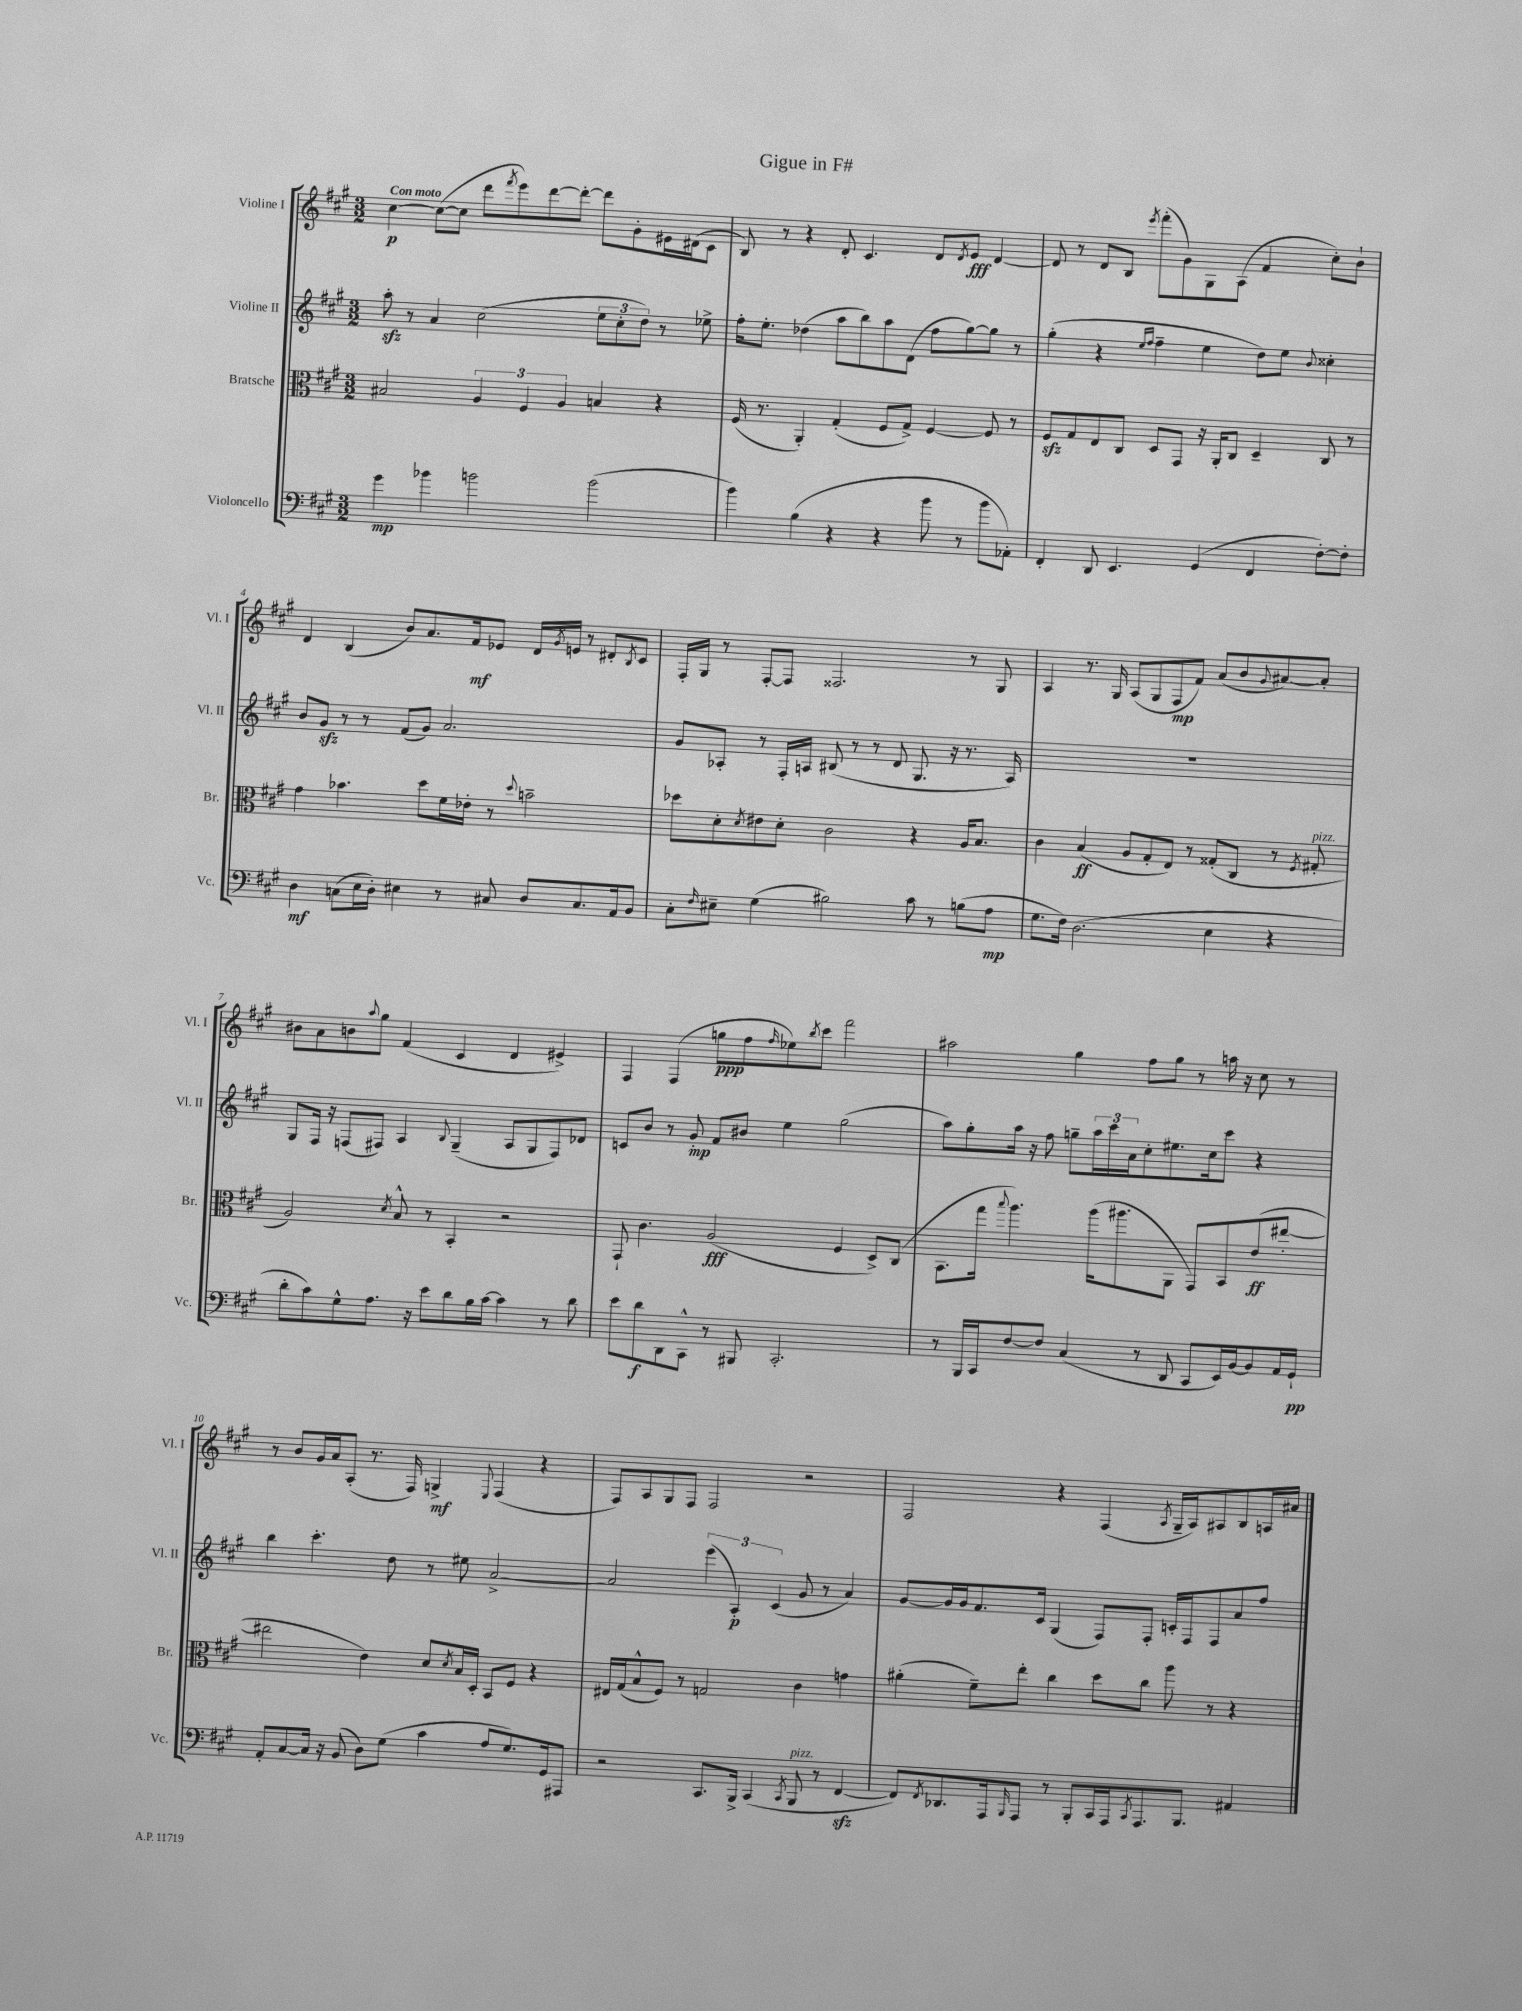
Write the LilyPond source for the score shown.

\header { title = "Gigue in F#" }
<<
\new StaffGroup <<
\new Staff = "s0" \with { instrumentName = "Violine I" shortInstrumentName = "Vl. I" } {
    \clef treble \key a \major \numericTimeSignature \time 3/2 \tempo "Con moto"
    cis''4~\p cis''8~( cis''8 d'''8 \acciaccatura { fis'''8 } e'''8) d'''8~ d'''8~-. d'''8 gis'8-. eis'16 dis'16( cis'8 |
    b8) r8 r4 d'8-. cis'4. d'8 \acciaccatura { d'8 } e'8\fff d'4~ |
    d'8 r8 d'8 b8 \acciaccatura { e'''8 } fis'''8-.( gis'8) gis8 a8( fis'4 cis''8-.) b'8-! |
    d'4 b4( b'8) a'8. fis'16\mf ees'8 d'16 \acciaccatura { gis'8 } e'16 r8 dis'8-. \acciaccatura { b8 } cis'8 |
    fis16-. gis16 r8 fis8~-. fis8 fisis2. r8 gis8 |
    a4 r8. gis16 a8( gis8 fis8\mp fis'8) a'8( b'8 \appoggiatura { gis'8 } ais'8~) ais'8-. |
    bis'8 a'8 b'8 \appoggiatura { a''8 } gis''8 fis'4( cis'4 d'4 eis'4->) |
    fis4 fis4( g''8\ppp fis''8 \grace { fis''16 } ees''8) \acciaccatura { b''8 } cis'''8 fis'''2 |
    ais''2 gis''4 fis''8 gis''8 r8 a''16 r16 cis''8 r8 |
    r8 b'8 gis'16 a'16 a8-.( r8. fis16) g4->\mf \appoggiatura { e8 } fis4( r4 |
    fis8) a8 gis8 fis8 fis2 r2 |
    fis2 r4 fis4( \acciaccatura { a8 } gis16-- a16) ais8 b8 a16 ais'16 \bar "|." |
}
\new Staff = "s1" \with { instrumentName = "Violine II" shortInstrumentName = "Vl. II" } {
    \clef treble \key a \major \numericTimeSignature \time 3/2
    a''8-.\sfz r8 a'4 cis''2( \tuplet 3/2 { e''8 cis''8-. d''8) } r8 ees''8-> |
    fis''16-. e''8.-. des''4( a''8 b''8) a''8 d'8( fis''8 gis''8~) gis''8 r8 |
    gis''4-.( r4 \grace { e''16 fis''16 } fis''4-- e''4 d''8) e''8 \appoggiatura { b'8 } cisis''4-. |
    b'8 gis'8\sfz r8 r8 fis'8( gis'8) a'2. |
    gis'8 aes8-. r8 fis16-. a16 bis8( r8 r8 d'8 gis8. r16 r8. a16) |
    R1. |
    gis8 fis16 r16 f8( fis8) a4 \appoggiatura { b8 } gis4--( a8 gis8 fis8) des'8 |
    c'8 b'8 r8 gis'8-.\mp fis'8 bis'8 e''4 gis''2( |
    a''8) gis''8-. a''16 r16 fis''8 g''8-- \tuplet 3/2 { a''16 cis'''16 a'16 } cis''8-. eis''8. cis''16 cis'''8 r4 |
    b''4 cis'''4.-. d''8 r8 eis''8 a'2~-> |
    a'2 \tuplet 3/2 { e'''4( a4-.\p) cis'4( } gis'8 r8 a'4) |
    gis'8~ gis'16 gis'16 fis'8. cis'16 gis4( fis8) fis8-. c'16-. fis16 fis8 a'8 fis''8 \bar "|." |
}
\new Staff = "s2" \with { instrumentName = "Bratsche" shortInstrumentName = "Br." } {
    \clef alto \key a \major \numericTimeSignature \time 3/2
    bis2 \tuplet 3/2 { a4 fis4 a4 } b4 r4 |
    fis16( r8. a,4-.) gis4-.( fis8 gis8->) fis4~ fis8 r8 |
    fis8\sfz gis8 e8 cis8 d8 gis,8 r16 a,16-. cis8 d4-- cis8 r8 |
    gis'4 bes'4. d''8 fis'16 ees'16-. r8 \appoggiatura { d''8 } b'2-- |
    des''8 d'8-. \acciaccatura { d'8 } eis'8 d'8-. cis'2 r4 a16 b8. |
    cis'4 b4\ff( a8 gis8-. e8) r8 gisis8-.( cis8 r8 \acciaccatura { fis8 } gis8-.^\markup { \italic "pizz." } |
    a2) \acciaccatura { d'8 } b8-^ r8 b,4-. r2 |
    gis,8-! cis'4. a2\fff( fis4 d8->) cis8( |
    b,8. gis''16 \appoggiatura { b''8 } a''4.) a''16( ais''8. a,8 gis,8) b,8 e'8\ff( eis''8~-. |
    eis''2 e'4) d'8 \acciaccatura { d'8 } b16 d16-. b,8 fis8 r4 |
    eis16 gis16( b8-^ fis8) r8 g2 cis'4 g'4 |
    ais'4-.( fis'8--) e''8-. cis''4 d''8 cis''8 a''8 r8 r4 \bar "|." |
}
\new Staff = "s3" \with { instrumentName = "Violoncello" shortInstrumentName = "Vc." } {
    \clef bass \key a \major \numericTimeSignature \time 3/2
    gis'4\mp bes'4 b'2 b'2( |
    b'4) b4( r4 r4 b'8 r8 b'8 aes,8-.) |
    fis,4-. d,8 e,4. gis,4( fis,4 fis8~-.) fis8-. |
    d4\mf c8( e16 d16-.) eis4 r8 cis8 d8 cis8. a,16 b,8 |
    cis8-. \grace { fis16 } eis8-- gis4( bis2) cis'8 r8 b8( a8\mp |
    gis8. fis16) d2.( e4 r4 |
    d'8-. cis'8) gis8-^ a8. r16 e'8 d'8 b16 cis'16~ cis'4 r8 d'8 |
    e'8 d'8\f d,8 cis,8-^ r8 bis,,8 cis,2.-. |
    r8 b,,16 cis,16 fis8~ fis8 cis4( r8 d,8 cis,8 e,16) b,16~ b,8 a,16 gis,16-!\pp |
    a,8-. cis8~ cis16 r16 b,8( d8) gis8( cis'4 a8 gis8.) gis,16 ais,,8 |
    r2 cis,8. b,,16-> cis,4( \acciaccatura { cis,8 } b,,8^\markup { \italic "pizz." } r8 fis,4~\sfz |
    fis,8) \acciaccatura { fis,8 } des,8. a,,16 \grace { b,,16 } a,,8 r8 b,,8-. cis,16 a,,16 \acciaccatura { cis,8 } a,,8. b,,8. ais,4 \bar "|." |
}
>>
>>
